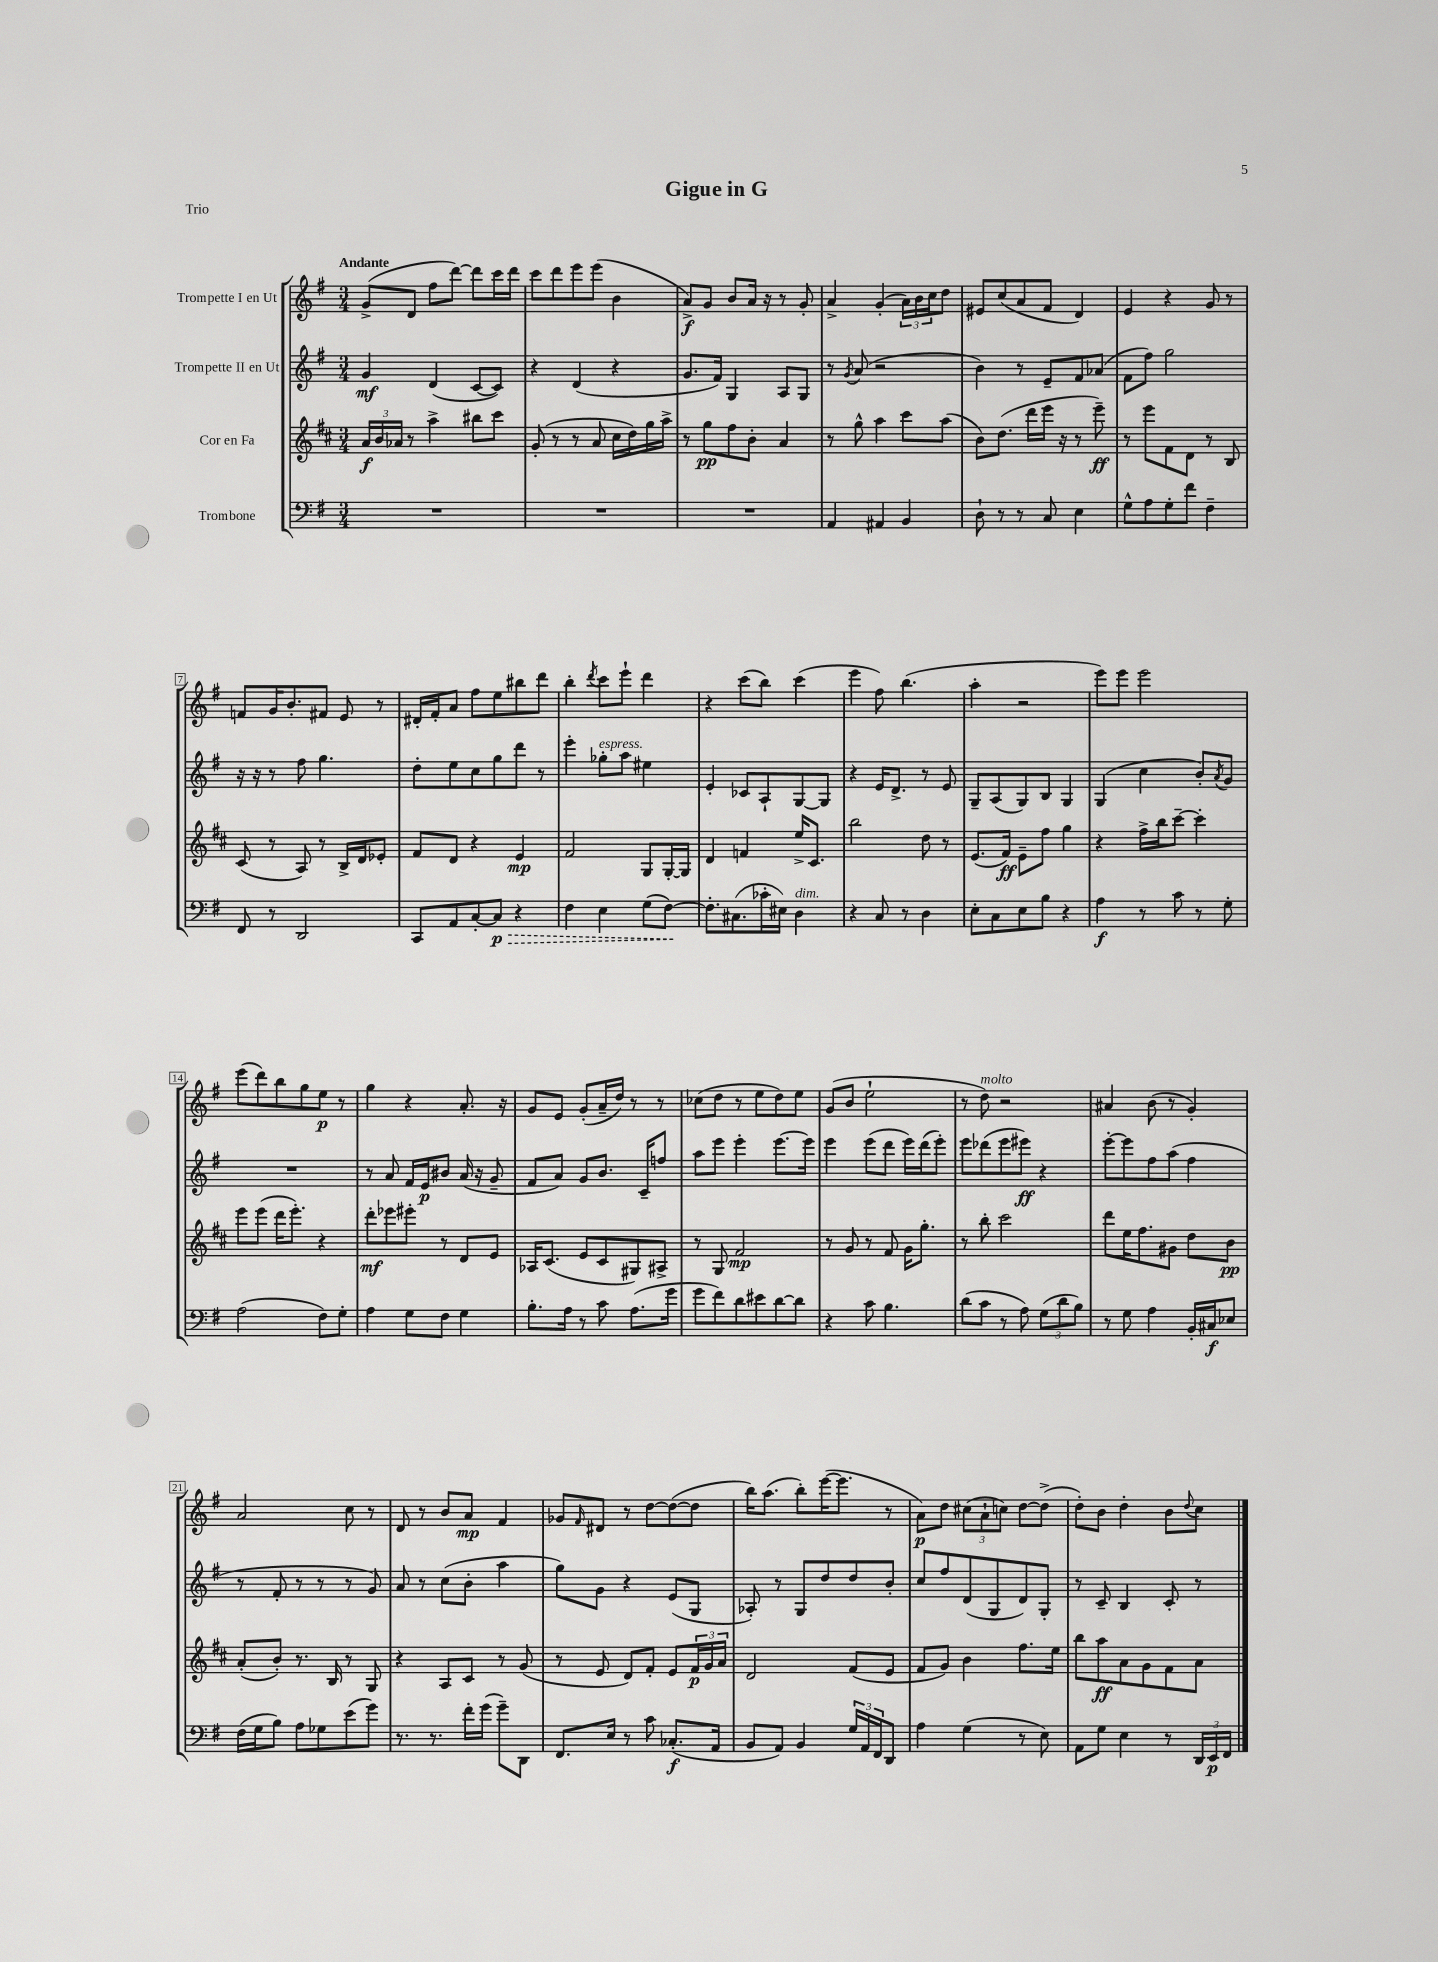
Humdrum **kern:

**kern	**dynam	**kern	**dynam	**kern	**dynam	**kern	**dynam
*part4	*part4	*part3	*part3	*part2	*part2	*part1	*part1
*staff4	*staff4	*staff3	*staff3	*staff2	*staff2	*staff1	*staff1
*I"Trombone	*	*I"Cor en Fa	*	*I"Trompette II en Ut	*	*I"Trompette I en Ut	*
*clefF4	*	*clefG2	*	*clefG2	*	*clefG2	*
*k[f#]	*	*k[f#c#]	*	*k[f#]	*	*k[f#]	*
*M3/4	*	*M3/4	*	*M3/4	*	*M3/4	*
=1	=1	=1	=1	=1	=1	=1	=1
!	!	!	!	!	!	!LO:TX:a:B:t=Andante	!
2.r	.	24a/LL	f	4g/	mf	(8g^/L	.
.	.	24b/	.	.	.	.	.
.	.	24a-X/JJ	.	.	.	.	.
.	.	8r	.	.	.	8d/J	.
.	.	4aa^\	.	(4d/	.	8ff#\L	.
.	.	.	.	.	.	[8ddd\J)	.
.	.	8bb#X\L	.	[8c/L	.	8ddd\L]	.
.	.	8ccc#\J	.	8c/J])	.	16ccc\L	.
.	.	.	.	.	.	16ddd\JJ	.
=2	=2	=2	=2	=2	=2	=2	=2
2.r	.	(8g'/	.	4r	.	8ccc\L	.
.	.	8r	.	.	.	8ddd\	.
.	.	8r	.	(4d/	.	8eee\	.
.	.	8a/	.	.	.	(8eee\J	.
.	.	16cc#\LL	.	4r	.	4b\	.
.	.	16dd\)	.	.	.	.	.
.	.	16gg\	.	.	.	.	.
.	.	16aa^\JJ	.	.	.	.	.
=3	=3	=3	=3	=3	=3	=3	=3
2.r	.	8r	.	8.g/L	.	8a^/L)	f
.	.	8gg\L	pp	.	.	8g/J	.
.	.	.	.	16f#/Jk)	.	.	.
.	.	8ff#\	.	4G/	.	8b/L	.
.	.	8b'\J	.	.	.	16a/Jk	.
.	.	.	.	.	.	16r	.
.	.	4a/	.	8A/L	.	8r	.
.	.	.	.	8G/J	.	8g'/	.
=4	=4	=4	=4	=4	=4	=4	=4
4AA/	.	8r	.	8r	.	4a^/	.
.	.	.	.	8qg/	.	.	.
.	.	8gg^^\	.	(8a/	.	.	.
4AA#X/	.	4aa\	.	2r	.	(4g'/	.
4BB/	.	8ccc#\L	.	.	.	24a\LL)	.
.	.	.	.	.	.	24b\	.
.	.	.	.	.	.	24cc\J	.
.	.	(8aa\J	.	.	.	8dd\J	.
=5	=5	=5	=5	=5	=5	=5	=5
8D`\	.	8b\L)	.	4b\)	.	8e#X/L	.
8r	.	(8.dd\J	.	.	.	(8cc/	.
8r	.	.	.	8r	.	8a/	.
.	.	16ddd\LL	.	.	.	.	.
8C/	.	16eee\JJ	.	8e~/L	.	8f#/J	.
.	.	16r	.	.	.	.	.
4E\	.	8r	.	8f#/	.	4d/)	.
.	.	8eee~\)	ff	(8a-X/J	.	.	.
=6	=6	=6	=6	=6	=6	=6	=6
8G^^\L	.	8r	.	8f#\L	.	4e/	.
8A\	.	8eee\L	.	8ff#\J)	.	.	.
8G'\	.	8f#\	.	2gg\	.	4r	.
8f#\J	.	8d\J	.	.	.	.	.
4F#~\	.	8r	.	.	.	8g/	.
.	.	8B/	.	.	.	8r	.
!!LO:LB:g=z
=7	=7	=7	=7	=7	=7	=7	=7
8FF#/	.	(8c#/	.	16r	.	8fn/L	.
.	.	.	.	16r	.	.	.
8r	.	8r	.	8r	.	16g/K	.
.	.	.	.	.	.	8.b'/	.
2DD/	.	8A/)	.	8ff#\	.	.	.
.	.	8r	.	4.gg\	.	8f#X/J	.
.	.	16B^/LL	.	.	.	8e/	.
.	.	16d/J	.	.	.	.	.
.	.	8e-X'/J	.	.	.	8r	.
=8	=8	=8	=8	=8	=8	=8	=8
8CC/L	.	8f#/L	.	8dd'\L	.	16d#X'/LL	.
.	.	.	.	.	.	16f#'/J	.
8AA/	.	8d/J	.	8ee\	.	8a/J	.
[8C'/	.	4r	.	8cc\	.	8ff#\L	.
!	!LO:HP:b	!	!	!	!	!	!
8C/J]	> p	.	.	8gg\	.	8ee\	.
4r	.	4e/	mp	8ddd\J	.	8bb#X\	.
.	.	.	.	8r	.	8ddd\J	.
=9	=9	=9	=9	=9	=9	=9	=9
4F#\	.	2f#/	.	4eee'\	.	4bb'\	.
.	.	.	.	.	.	8qddd/	.
!	!	!	!	!LO:TX:a:i:t=espress.	!	!	!
4E\	.	.	.	8gg-X'\L	.	8ccc\L	.
.	.	.	.	8aa\J	.	8eee`\J	.
(8G\L	.	8G/L	.	4ee#X\	.	4ddd\	.
[8F#\J)	.	[16G'/L	.	.	.	.	.
.	.	16G/JJ]	.	.	.	.	.
.	]	.	.	.	.	.	.
=10	=10	=10	=10	=10	=10	=10	=10
8.F#'\L]	.	4d/	.	4e'/	.	4r	.
(8.C#X\	.	.	.	.	.	.	.
.	.	4fn/	.	8c-X/L	.	(8ccc\L	.
16c-X'\L	.	.	.	8A`/	.	8bb\J)	.
16E#X\JJ)	.	.	.	.	.	.	.
!LO:TX:a:i:t=dim.	!	!	!	!	!	!	!
4D\	.	16ee^/KL	.	[8G/	.	(4ccc\	.
.	.	8.c#/J	.	.	.	.	.
.	.	.	.	8G/J]	.	.	.
=11	=11	=11	=11	=11	=11	=11	=11
4r	.	2bb\	.	4r	.	4eee\	.
8C/	.	.	.	16e/KL	.	8ff#\)	.
.	.	.	.	8.d^/J	.	.	.
8r	.	.	.	.	.	(4.bb\	.
4D\	.	8dd\	.	8r	.	.	.
.	.	8r	.	8e/	.	.	.
=12	=12	=12	=12	=12	=12	=12	=12
8E'\L	.	(8.e/L	.	8G~/L	.	4aa'\	.
8C\	.	.	.	(8A/	.	.	.
.	.	16f#/Jk)	ff	.	.	.	.
8E\	.	8e~\L	.	8G/)	.	2r	.
8B\J	.	8ff#\J	.	8B/J	.	.	.
4r	.	4gg\	.	4G/	.	.	.
=13	=13	=13	=13	=13	=13	=13	=13
4A\	f	4r	.	(4G/	.	8eee\L)	.
.	.	.	.	.	.	8eee\J	.
8r	.	16ff#^\LL	.	4cc\	.	2eee\	.
.	.	16bb\J	.	.	.	.	.
8c\	.	[8ccc#~\J	.	.	.	.	.
8r	.	4ccc#'\]	.	8b'/L)	.	.	.
.	.	.	.	8qa/	.	.	.
8G'\	.	.	.	8g/J	.	.	.
!!LO:LB:g=z
=14	=14	=14	=14	=14	=14	=14	=14
(2A\	.	8eee\L	.	2.r	.	(8eee\L	.
.	.	(8eee\J	.	.	.	8ddd\)	.
.	.	16ddd\KL	.	.	.	8bb\	.
.	.	8.eee'\J)	.	.	.	.	.
.	.	.	.	.	.	8gg\	.
8F#\L)	.	4r	.	.	.	8ee\J	p
8G'\J	.	.	.	.	.	8r	.
=15	=15	=15	=15	=15	=15	=15	=15
4A\	.	8ddd'\L	mf	8r	.	4gg\	.
.	.	8eee-X\	.	8a/	.	.	.
8G\L	.	8eee#X'\J	.	16f#/LL	.	4r	.
.	.	.	.	16e/J	p	.	.
8F#\J	.	8r	.	8b#X/J	.	.	.
4G\	.	8d/L	.	(16a/	.	8.a'/	.
.	.	.	.	16r	.	.	.
.	.	8e/J	.	8g~/	.	.	.
.	.	.	.	.	.	16r	.
=16	=16	=16	=16	=16	=16	=16	=16
8.B'\L	.	16A-X/KL	.	8f#/L	.	8g/L	.
.	.	(8.c#/J	.	.	.	.	.
.	.	.	.	8a/J)	.	8e/J	.
16A\Jk	.	.	.	.	.	.	.
8r	.	8e/L	.	8g/L	.	(8g'/L	.
8c\	.	8c#/	.	8.b/J	.	16a~/L	.
.	.	.	.	.	.	16dd/JJ)	.
(8.A\L	.	8G#X/)	.	.	.	8r	.
.	.	.	.	16c~/KL	.	.	.
.	.	8A#X^/J	.	8ffn/J	.	8r	.
16g\Jk	.	.	.	.	.	.	.
=17	=17	=17	=17	=17	=17	=17	=17
8g\L	.	8r	.	8aa\L	.	(8cc-X\L	.
8f#\)	.	8G/	.	8eee\J	.	8dd\J	.
8d\	.	2f#/	mp	4eee'\	.	8r	.
8e#X\	.	.	.	.	.	8ee\L	.
[8d\	.	.	.	[8.eee\L	.	8dd\)	.
8d\J]	.	.	.	.	.	8ee\J	.
.	.	.	.	16eee\Jk]	.	.	.
=18	=18	=18	=18	=18	=18	=18	=18
4r	.	8r	.	4eee\	.	(8g/L	.
.	.	8g/	.	.	.	8b/J	.
8c\	.	8r	.	(8eee\L	.	2ee`\	.
4.B\	.	8f#/	.	8ddd\J	.	.	.
.	.	16g\KL	.	16eee\LL)	.	.	.
.	.	8.gg'\J	.	(16ddd\J	.	.	.
.	.	.	.	8eee'\J)	.	.	.
=19	=19	=19	=19	=19	=19	=19	=19
(8d\L	.	8r	.	8eee\L	.	8r	.
!	!	!	!	!	!	!LO:TX:a:i:t=molto	!
8c\J	.	8bb'\	.	(8ddd-X\	.	8dd\)	.
8r	.	2ccc#\	.	8eee\	.	2r	.
8A\)	.	.	.	8eee#X\J)	ff	.	.
(12G\L	.	.	.	4r	.	.	.
12d\	.	.	.	.	.	.	.
12B\J)	.	.	.	.	.	.	.
=20	=20	=20	=20	=20	=20	=20	=20
8r	.	8ddd\L	.	[8eee'\L	.	4a#X/	.
8G\	.	16ee\K	.	8eee\]	.	.	.
.	.	8.ff#\	.	.	.	.	.
4A\	.	.	.	8ff#\	.	(8b\	.
.	.	8g#X\J	.	(8aa\J	.	8r	.
16BB'/LL	.	8dd\L	.	4ff#\	.	4g'/)	.
16C#X/J	f	.	.	.	.	.	.
8E-X/J	.	8b\J	pp	.	.	.	.
!!LO:LB:g=z
=21	=21	=21	=21	=21	=21	=21	=21
(16F#\LL	.	(8a'/L	.	8r	.	2a/	.
16G\J	.	.	.	.	.	.	.
8B\J)	.	8b'/J)	.	8f#'/	.	.	.
8A\L	.	8.r	.	8r	.	.	.
8G-X\	.	.	.	8r	.	.	.
.	.	16B/	.	.	.	.	.
(8e\	.	8r	.	8r	.	8cc\	.
8g\J)	.	8G/	.	8g/)	.	8r	.
=22	=22	=22	=22	=22	=22	=22	=22
8.r	.	4r	.	8a/	.	8d/	.
.	.	.	.	8r	.	8r	.
8.r	.	.	.	.	.	.	.
.	.	8A/L	.	(8cc\L	.	8b/L	.
16f#'\LL	.	8c#/J	.	8b'\J	.	8a/J	mp
(16g\JJ	.	.	.	.	.	.	.
8g~\L)	.	8r	.	4aa\	.	4f#/	.
8DD\J	.	(8g/	.	.	.	.	.
=23	=23	=23	=23	=23	=23	=23	=23
8.FF#/L	.	8r	.	8gg\L)	.	8g-X/L	.
.	.	.	.	.	.	16qqf#/	.
.	.	8e/	.	8g\J	.	8d#X/J	.
16E/Jk	.	.	.	.	.	.	.
8r	.	8d/L)	.	4r	.	8r	.
8c\	.	8f#'/J	.	.	.	[8dd\L	.
(8.C-X'/L	f	8e/L	.	(8e/L	.	(8dd\_	.
.	.	24f#/L	p	8G/J	.	8dd\J]	.
.	.	24g/	.	.	.	.	.
16AA/Jk	.	.	.	.	.	.	.
.	.	24a/JJ	.	.	.	.	.
=24	=24	=24	=24	=24	=24	=24	=24
8BB/L	.	2d/	.	8A-X'/)	.	16bb\KL)	.
.	.	.	.	.	.	(8.aa\J	.
8AA/J)	.	.	.	8r	.	.	.
4BB/	.	.	.	8G/L	.	8bb'\L)	.
.	.	.	.	8dd/	.	([16eee\K	.
.	.	.	.	.	.	8.eee\J]	.
24G/LL	.	(8f#/L	.	8dd/	.	.	.
24AA/	.	.	.	.	.	.	.
24FF#/J	.	.	.	.	.	.	.
8DD/J	.	8e/J	.	8b'/J	.	8r	.
=25	=25	=25	=25	=25	=25	=25	=25
4A\	.	8f#/L	.	8cc/L	.	8a\L)	p
.	.	8g/J)	.	8ff#/	.	8dd\J	.
(4G\	.	4b\	.	(8d/	.	(12cc#X\L	.
.	.	.	.	.	.	12a`\	.
.	.	.	.	8G/	.	.	.
.	.	.	.	.	.	12ccn\J)	.
8r	.	8.ff#\L	.	8d/)	.	[8dd\L	.
8E\)	.	.	.	8G'/J	.	(8dd^\J]	.
.	.	16ee\Jk	.	.	.	.	.
=26	=26	=26	=26	=26	=26	=26	=26
8AA\L	.	8bb\L	.	8r	.	8dd'\L)	.
8G\J	.	8aa\	ff	8c~/	.	8b\J	.
4E\	.	8a\	.	4B/	.	4dd'\	.
.	.	8g\	.	.	.	.	.
8r	.	8f#\	.	8c'/	.	8b\L	.
.	.	.	.	.	.	8qqdd/	.
24DD/LL	.	8a\J	.	8r	.	8cc\J	.
24EE/	p	.	.	.	.	.	.
24FF#/JJ	.	.	.	.	.	.	.
==	==	==	==	==	==	==	==
*-	*-	*-	*-	*-	*-	*-	*-
